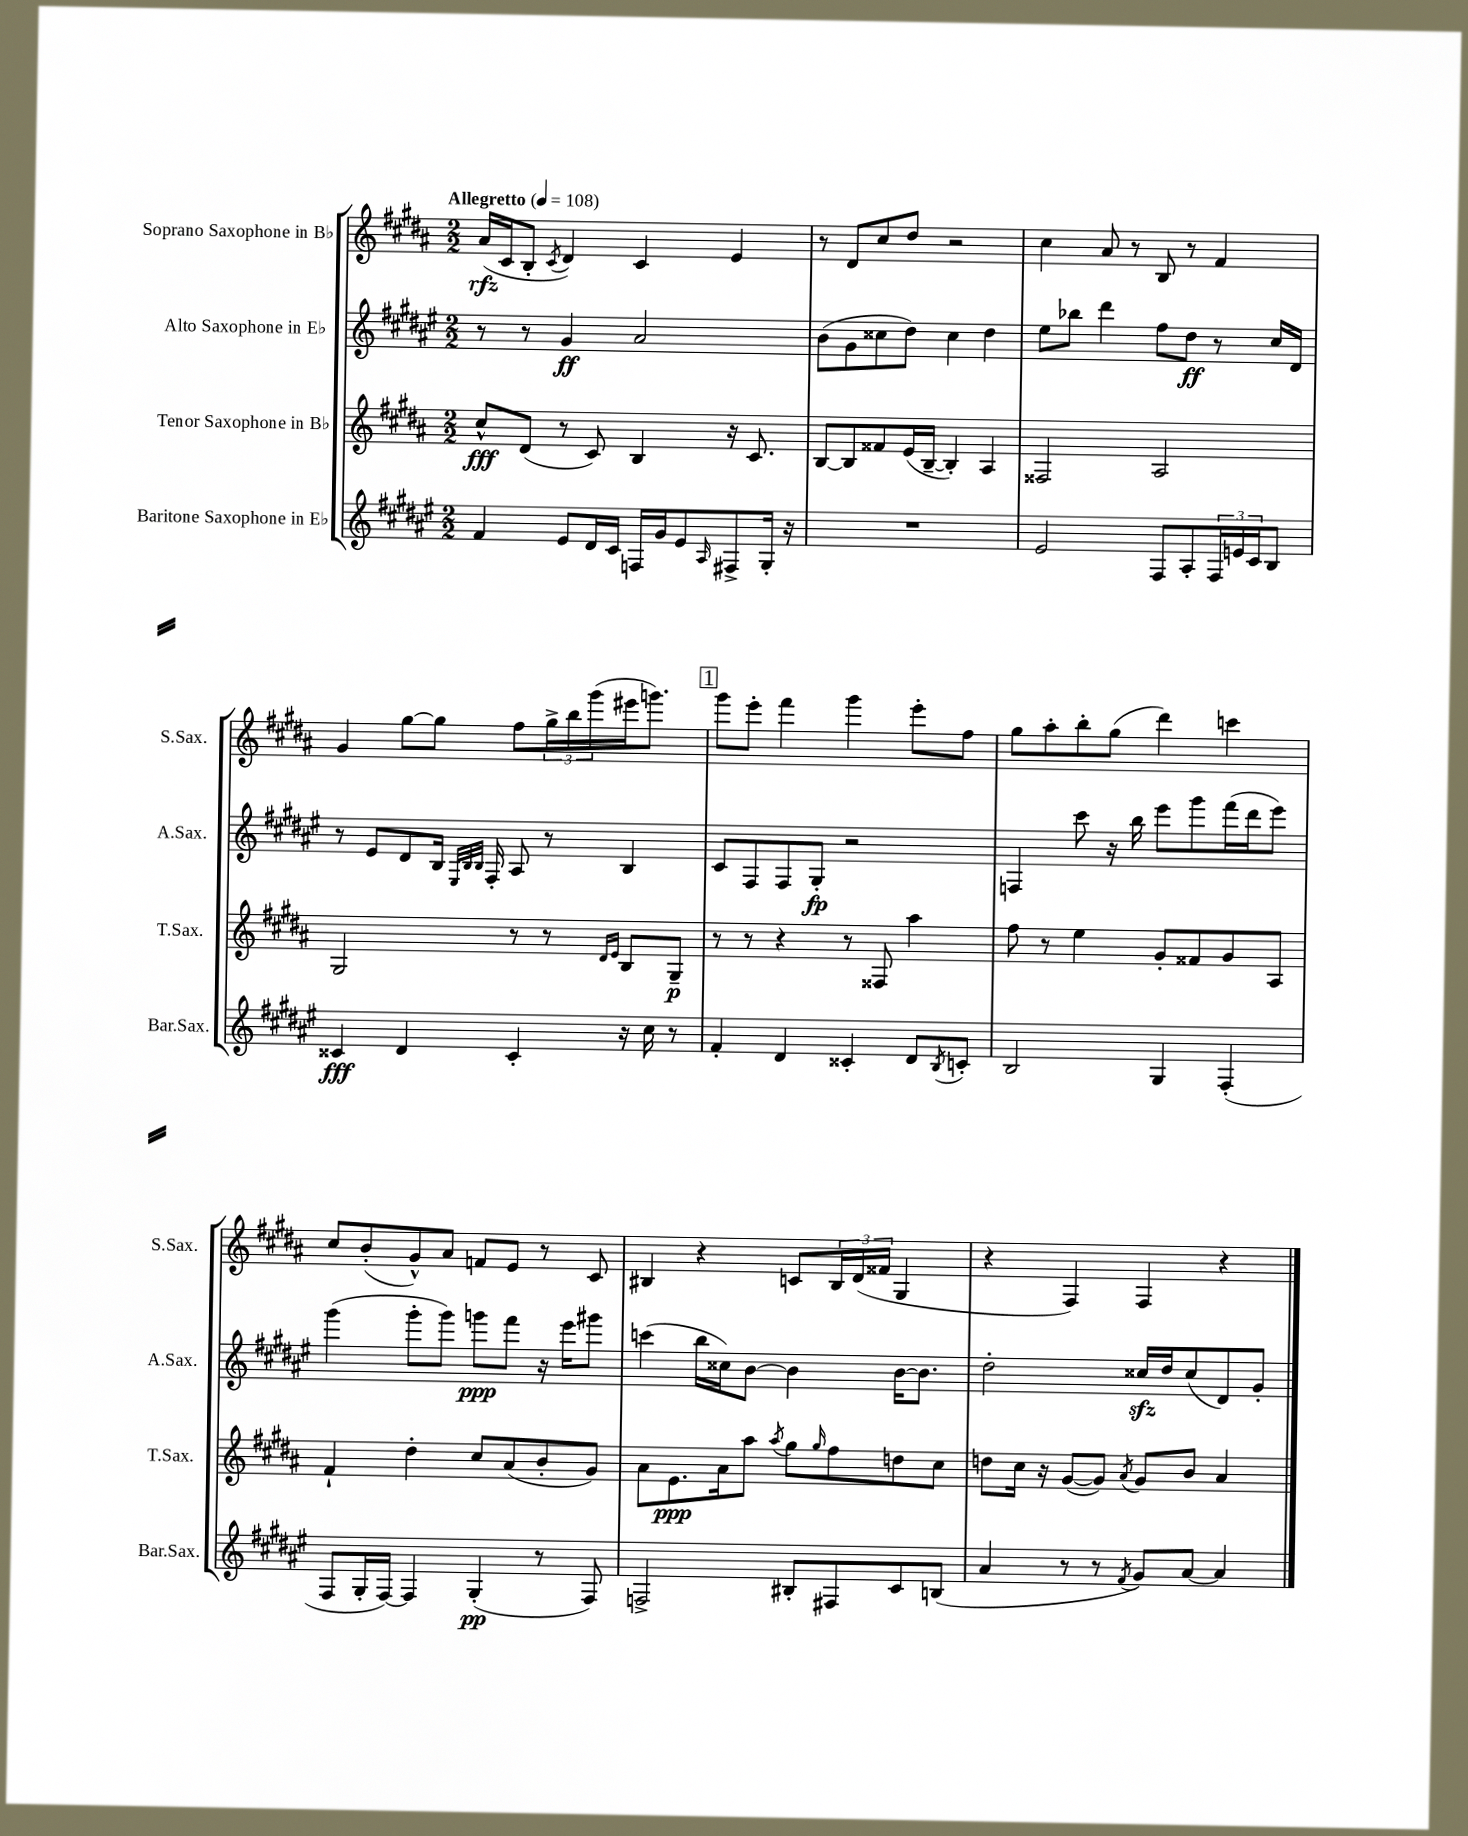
<<
\new StaffGroup <<
\new Staff = "s0" \with { instrumentName = "Soprano Saxophone in Bb" shortInstrumentName = "S.Sax." } {
    \clef treble \key b \major \numericTimeSignature \time 2/2 \tempo "Allegretto" 4 = 108
    ais'16\rfz( cis'16 b8-. \acciaccatura { cis'8 } dis'4) cis'4 e'4 |
    r8 dis'8 cis''8 dis''8 r2 |
    cis''4 ais'8 r8 b8 r8 fis'4 |
    gis'4 gis''8~ gis''8 fis''8 \tuplet 3/2 { gis''16-> b''16 gis'''16( } eis'''16 g'''8.) |
    \mark \markup { \box "1" } gis'''8 e'''8-. fis'''4 gis'''4 e'''8-. fis''8 |
    gis''8 ais''8-. b''8-. gis''8( dis'''4) c'''4 |
    cis''8 b'8-.( gis'8-^) ais'8 f'8 e'8 r8 cis'8 |
    bis4 r4 c'8 \tuplet 3/2 { bis16 dis'16( fisis'16 } gis4 |
    r4 fis4) fis4 r4 \bar "|." |
}
\new Staff = "s1" \with { instrumentName = "Alto Saxophone in Eb" shortInstrumentName = "A.Sax." } {
    \clef treble \key fis \major \numericTimeSignature \time 2/2
    r8 r8 gis'4\ff ais'2 |
    b'8( gis'8 cisis''8 dis''8) cisis''4 dis''4 |
    eis''8 bes''8 dis'''4 fis''8 dis''8\ff r8 cis''16 dis'16 |
    r8 eis'8 dis'8 b16 \grace { eis32 b32 b32 } fis16-. ais8 r8 b4 |
    \mark \markup { \box "1" } cis'8 fis8 fis8 gis8-.\fp r2 |
    f4 cis'''8 r16 b''16 eis'''8 gis'''8 fis'''16( dis'''16 eis'''8) |
    gis'''4( gis'''8-. gis'''8) g'''8\ppp fis'''8 r16 eis'''16 gis'''8 |
    c'''4( b''16 cisis''16) b'8~ b'4 b'16~ b'8. |
    dis''2-. cisis''16\sfz dis''16 cisis''8( dis'8) gis'8-. \bar "|." |
}
\new Staff = "s2" \with { instrumentName = "Tenor Saxophone in Bb" shortInstrumentName = "T.Sax." } {
    \clef treble \key b \major \numericTimeSignature \time 2/2
    cis''8-^\fff dis'8( r8 cis'8) b4 r16 cis'8. |
    b8~ b8 fisis'8 e'16( b16~-- b4-.) ais4 |
    fisis2 ais2 |
    gis2 r8 r8 \grace { dis'16 e'16 } b8 gis8--\p |
    \mark \markup { \box "1" } r8 r8 r4 r8 fisis8 ais''4 |
    fis''8 r8 e''4 gis'8-. fisis'8 gis'8 ais8 |
    fis'4-! dis''4-. cis''8 ais'8( b'8-. gis'8) |
    ais'8 e'8.\ppp ais'16 ais''8 \acciaccatura { ais''8 } gis''8 \grace { gis''16 } fis''8 d''8 cis''8 |
    d''8 cis''16 r16 gis'8~( gis'8) \acciaccatura { ais'8 } gis'8 b'8 ais'4 \bar "|." |
}
\new Staff = "s3" \with { instrumentName = "Baritone Saxophone in Eb" shortInstrumentName = "Bar.Sax." } {
    \clef treble \key fis \major \numericTimeSignature \time 2/2
    fis'4 eis'8 dis'16 cis'16 f16 gis'16 eis'8 \grace { ais16 } fis8-> gis16-. r16 |
    R1 |
    eis'2 fis8 ais8-. \tuplet 3/2 { fis16 e'16 cis'16 } b8 |
    cisis'4\fff dis'4 cisis'4-. r16 cis''16 r8 |
    \mark \markup { \box "1" } fis'4-. dis'4 cisis'4-. dis'8 \acciaccatura { b8 } c'8-. |
    b2 gis4 fis4-.( |
    fis8 gis16-. fis16~) fis4 gis4-.\pp( r8 fis8) |
    f2-> bis8-. fis8 cis'8 b8( |
    ais'4 r8 r8 \acciaccatura { fis'8 } gis'8) ais'8~ ais'4 \bar "|." |
}
>>
>>
\layout { \context { \Score \remove "Bar_number_engraver" } }
